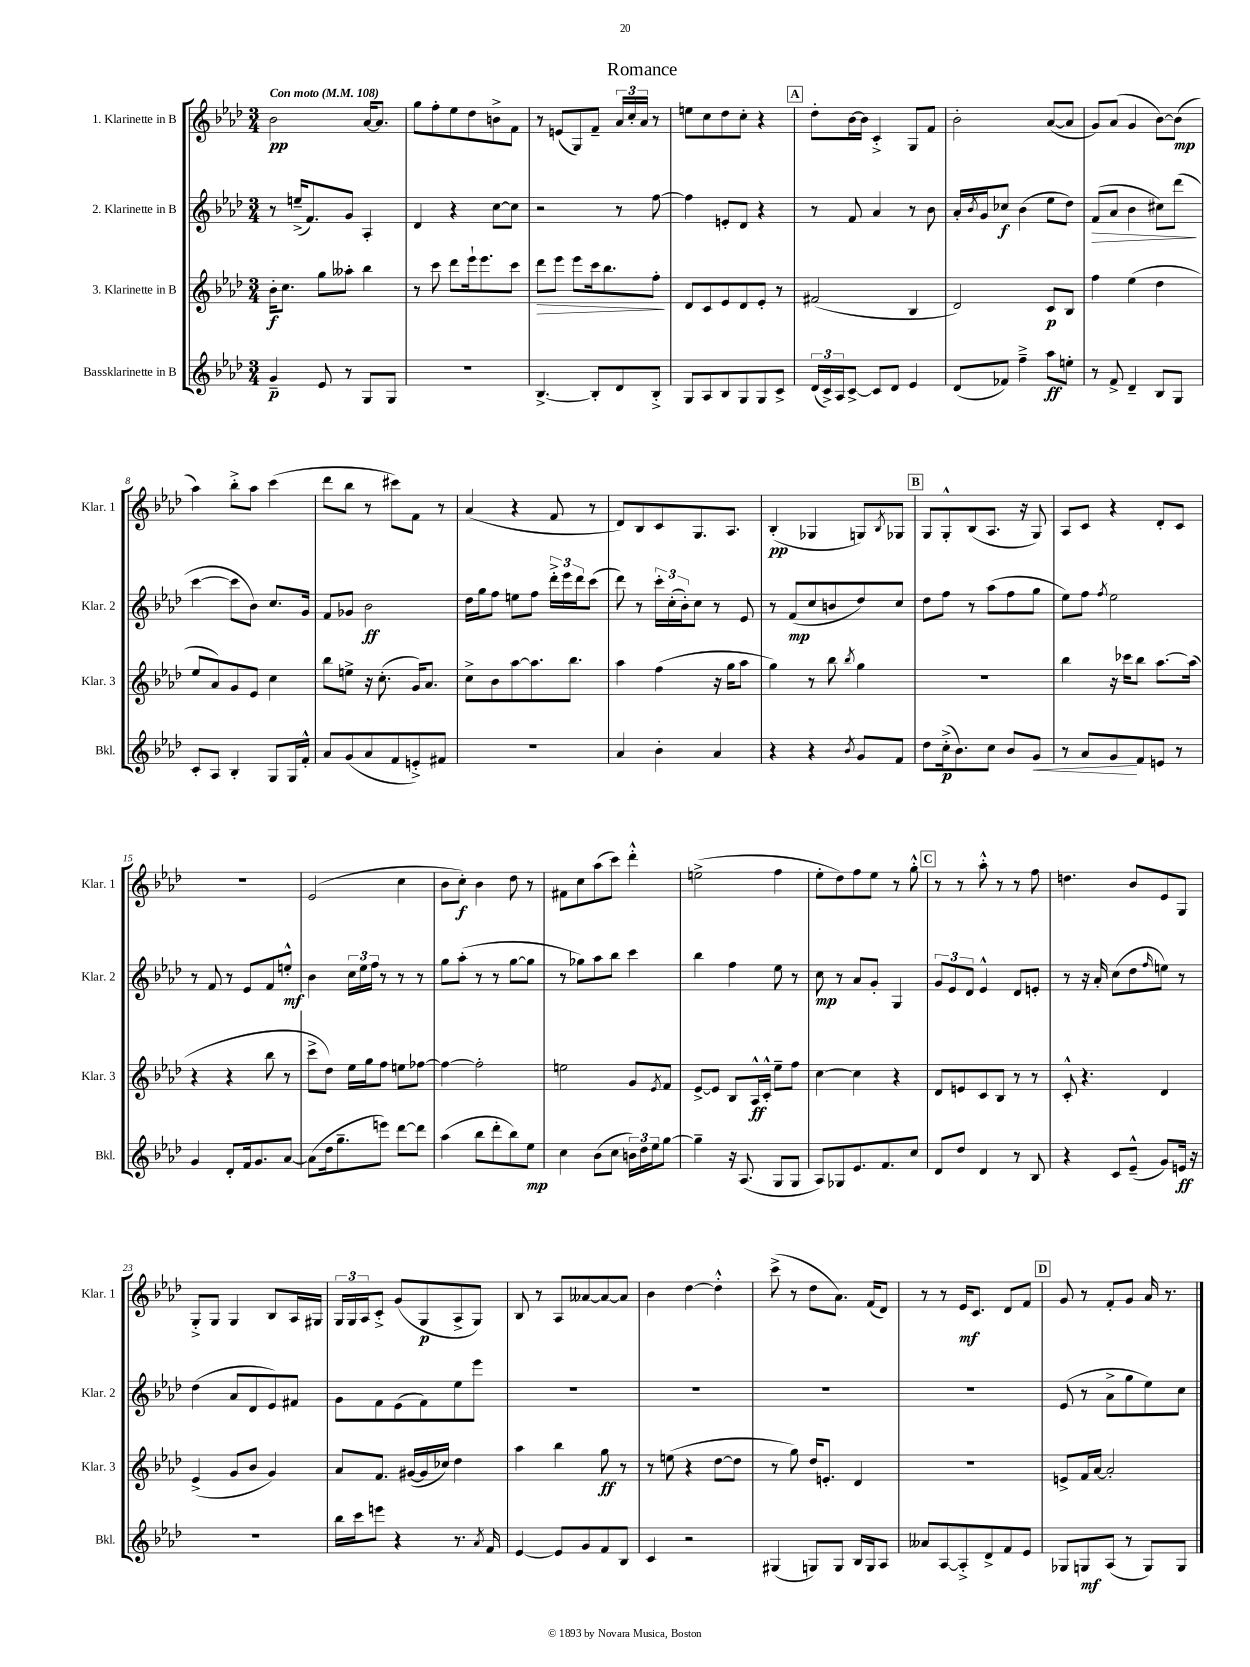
\header { title = "Romance" }
<<
\new StaffGroup <<
\new Staff = "s0" \with { instrumentName = "1. Klarinette in B" shortInstrumentName = "Klar. 1" } {
    \clef treble \key aes \major \numericTimeSignature \time 3/4 \tempo "Con moto" 4 = 108
    bes'2\pp aes'16~ aes'8. |
    g''8 f''8-. ees''8 des''8 b'8-> f'8 |
    r8 e'8( g8) f'8-- \tuplet 3/2 { aes'16 c''16-. aes'16 } r8 |
    e''8 c''8 des''8 c''8-. r4 |
    \mark \markup { \box "A" } des''8-. bes'16~ bes'16 c'4-.-> g8 f'8 |
    bes'2-. aes'8~( aes'8 |
    g'8) aes'8( g'4 bes'8~) bes'8\mp( |
    aes''4) bes''8-.-> aes''8 c'''4( |
    des'''8 bes''8 r8 cis'''8) f'8 r8 |
    aes'4( r4 f'8 r8 |
    des'8) bes8 c'8 g8. aes8. |
    bes4-.\pp( ges4 g8) \acciaccatura { bes8 } ges8 |
    \mark \markup { \box "B" } g8 g8-.-^ bes8( aes8. r16 g8) |
    aes8 c'8 r4 des'8-. c'8 |
    R2. |
    ees'2( c''4 |
    bes'8 c''8-.\f) bes'4 des''8 r8 |
    fis'8 c''8 aes''8( c'''8) des'''4-.-^ |
    e''2->( f''4 |
    ees''8-. des''8) f''8 ees''8 r8 g''8-.-^ |
    \mark \markup { \box "C" } r8 r8 aes''8-.-^ r8 r8 f''8 |
    d''4. bes'8 ees'8 g8 |
    g8-.-> g8 g4 bes8 aes16 gis16 |
    \tuplet 3/2 { g16 g16 aes16 } c'8-.-> g'8( g8\p aes8-> g8) |
    bes8 r8 aes8 aeses'8~ aeses'8~ aeses'8 |
    bes'4 des''4~ des''4-.-^ |
    c'''8->( r8 des''8 aes'8.) f'16( des'8) |
    r8 r8 ees'16\mf c'8. des'8 f'8 |
    \mark \markup { \box "D" } g'8 r8 f'8-. g'8 aes'16 r8. \bar "|." |
}
\new Staff = "s1" \with { instrumentName = "2. Klarinette in B" shortInstrumentName = "Klar. 2" } {
    \clef treble \key aes \major \numericTimeSignature \time 3/4
    r8 e''16--->( f'8.) g'8 aes4-. |
    des'4 r4 c''8~ c''8 |
    r2 r8 f''8~ |
    f''4 e'8-. des'8 r4 |
    \mark \markup { \box "A" } r8 f'8 aes'4 r8 bes'8 |
    aes'16-. \acciaccatura { bes'8 } g'16 ces''8\f bes'4( ees''8 des''8) |
    f'8\>( aes'8 bes'4 cis''8) des'''8\!( |
    c'''4~ c'''8 bes'8) c''8. g'16 |
    f'8 ges'8 bes'2\ff |
    des''16 g''16 f''8 e''8 f''8 \tuplet 3/2 { des'''16-.-> ees'''16 des'''16 } c'''8( |
    des'''8) r8 \tuplet 3/2 { c'''16-. c''16-.( bes'16-.) } c''8 r8 ees'8 |
    r8 f'8\mp( c''8 b'8 des''8) c''8 |
    \mark \markup { \box "B" } des''8 f''8 r8 aes''8( f''8 g''8 |
    ees''8) f''8 \acciaccatura { f''8 } ees''2 |
    r8 f'8 r8 ees'8 f'8 e''8-.-^\mf |
    bes'4 \tuplet 3/2 { c''16 ees''16 f''16 } r8 r8 r8 |
    g''8 aes''8-.( r8 r8 g''8~ g''8 |
    r8 ges''8) aes''8 bes''8 c'''4 |
    bes''4 f''4 ees''8 r8 |
    c''8\mp r8 aes'8 g'8-. g4 |
    \mark \markup { \box "C" } \tuplet 3/2 { g'8 ees'8 des'8 } ees'4-^ des'8 e'8-. |
    r8 r16 aes'16-. c''8( des''8 \grace { f''16 } e''8) r8 |
    des''4( aes'8 des'8 ees'8) fis'8 |
    g'8 f'8 ees'8( f'8) ees''8 ees'''8 |
    R2. |
    R2. |
    R2. |
    R2. |
    \mark \markup { \box "D" } ees'8( r8 aes'8-> g''8 ees''8) c''8 \bar "|." |
}
\new Staff = "s2" \with { instrumentName = "3. Klarinette in B" shortInstrumentName = "Klar. 3" } {
    \clef treble \key aes \major \numericTimeSignature \time 3/4
    bes'16-.\f c''8. g''8 aeses''8-. bes''4 |
    r8 c'''8 des'''8 ees'''16-! ees'''8. c'''8 |
    des'''8\> ees'''8 ees'''8 c'''16 bes''8. f''8-.\! |
    des'8 c'8 ees'8 des'8 ees'8-. r8 |
    \mark \markup { \box "A" } fis'2( bes4 |
    des'2) c'8\p bes8 |
    f''4 ees''4( des''4 |
    ees''8 aes'8) g'8 ees'8 c''4 |
    bes''8 e''8-> r16 c''8.-.( g'16) aes'8. |
    c''8-> bes'8 aes''8~ aes''8. bes''8. |
    aes''4 f''4( r16 g''16 aes''8 |
    g''4) r8 bes''8 \acciaccatura { bes''8 } g''4 |
    \mark \markup { \box "B" } R2. |
    bes''4 r16 ces'''16 bes''8 aes''8.~ aes''16( |
    r4 r4 bes''8 r8 |
    c'''8-> des''8) ees''16 g''16 f''8 e''8 fes''8~ |
    fes''4~ fes''2-. |
    e''2 g'8 \acciaccatura { ees'8 } f'8 |
    ees'8~-> ees'8 bes8 aes16-^\ff c'16-.-^ ees''8-- f''8 |
    c''4~ c''4 r4 |
    \mark \markup { \box "C" } des'8 e'8 c'8 bes8 r8 r8 |
    c'8-.-^ r4. des'4 |
    ees'4->( g'8 bes'8 g'4) |
    aes'8 f'8. gis'16~( gis'16 ces''16) des''4 |
    aes''4 bes''4 g''8\ff r8 |
    r8 e''8( r4 des''8~ des''8 |
    r8 g''8) des''16 e'8.-. des'4 |
    R2. |
    \mark \markup { \box "D" } e'8-> f'16 aes'16~ aes'2-. \bar "|." |
}
\new Staff = "s3" \with { instrumentName = "Bassklarinette in B" shortInstrumentName = "Bkl." } {
    \clef treble \key aes \major \numericTimeSignature \time 3/4
    g'4--\p ees'8 r8 g8 g8 |
    R2. |
    bes4.~-> bes8-. des'8 bes8-.-> |
    g8 aes8 bes8 g8 g8 c'8-> |
    \mark \markup { \box "A" } \tuplet 3/2 { des'16( c'16->) aes16 } c'8~-> c'8 des'8 ees'4 |
    des'8( fes'8) f''4---> aes''8\ff e''8-. |
    r8 f'8-> des'4-- bes8 g8 |
    c'8-. aes8 bes4-. g8 g16 f'16-.-^ |
    aes'8 g'8( aes'8 f'8 e'8-.->) fis'8 |
    R2. |
    aes'4 bes'4-. aes'4 |
    r4 r4 \acciaccatura { bes'8 } g'8 f'8 |
    \mark \markup { \box "B" } des''8 c''16-.->\p( bes'8.) c''8 bes'8 g'8\< |
    r8 aes'8 g'8\! f'8 e'8 r8 |
    g'4 des'8-. f'16 g'8. aes'8~ |
    aes'8( des''16 g''8.-- e'''8) des'''8~ des'''8 |
    aes''4( bes''8 des'''8-. bes''8) ees''8\mp |
    c''4 bes'8( c''8 \tuplet 3/2 { b'16) des''16 ees''16 } g''8~ |
    g''4-- r16 aes8.( g8 g8 |
    aes8) ges8 ees'8. f'8. c''8 |
    \mark \markup { \box "C" } des'8 des''8 des'4 r8 bes8 |
    r4 c'8 ees'8---^( g'8) e'16\ff r16 |
    R2. |
    bes''16 c'''16 e'''8 r4 r8. \acciaccatura { aes'8 } f'16 |
    ees'4~ ees'8 g'8 f'8 bes8 |
    c'4 r2 |
    gis4( g8) g8 bes16 g16 aes8 |
    aeses'8 aes8~ aes8-.-> des'8-> f'8 ees'8 |
    \mark \markup { \box "D" } ges8 g8\mf aes8( r8 g8) g8 \bar "|." |
}
>>
>>
